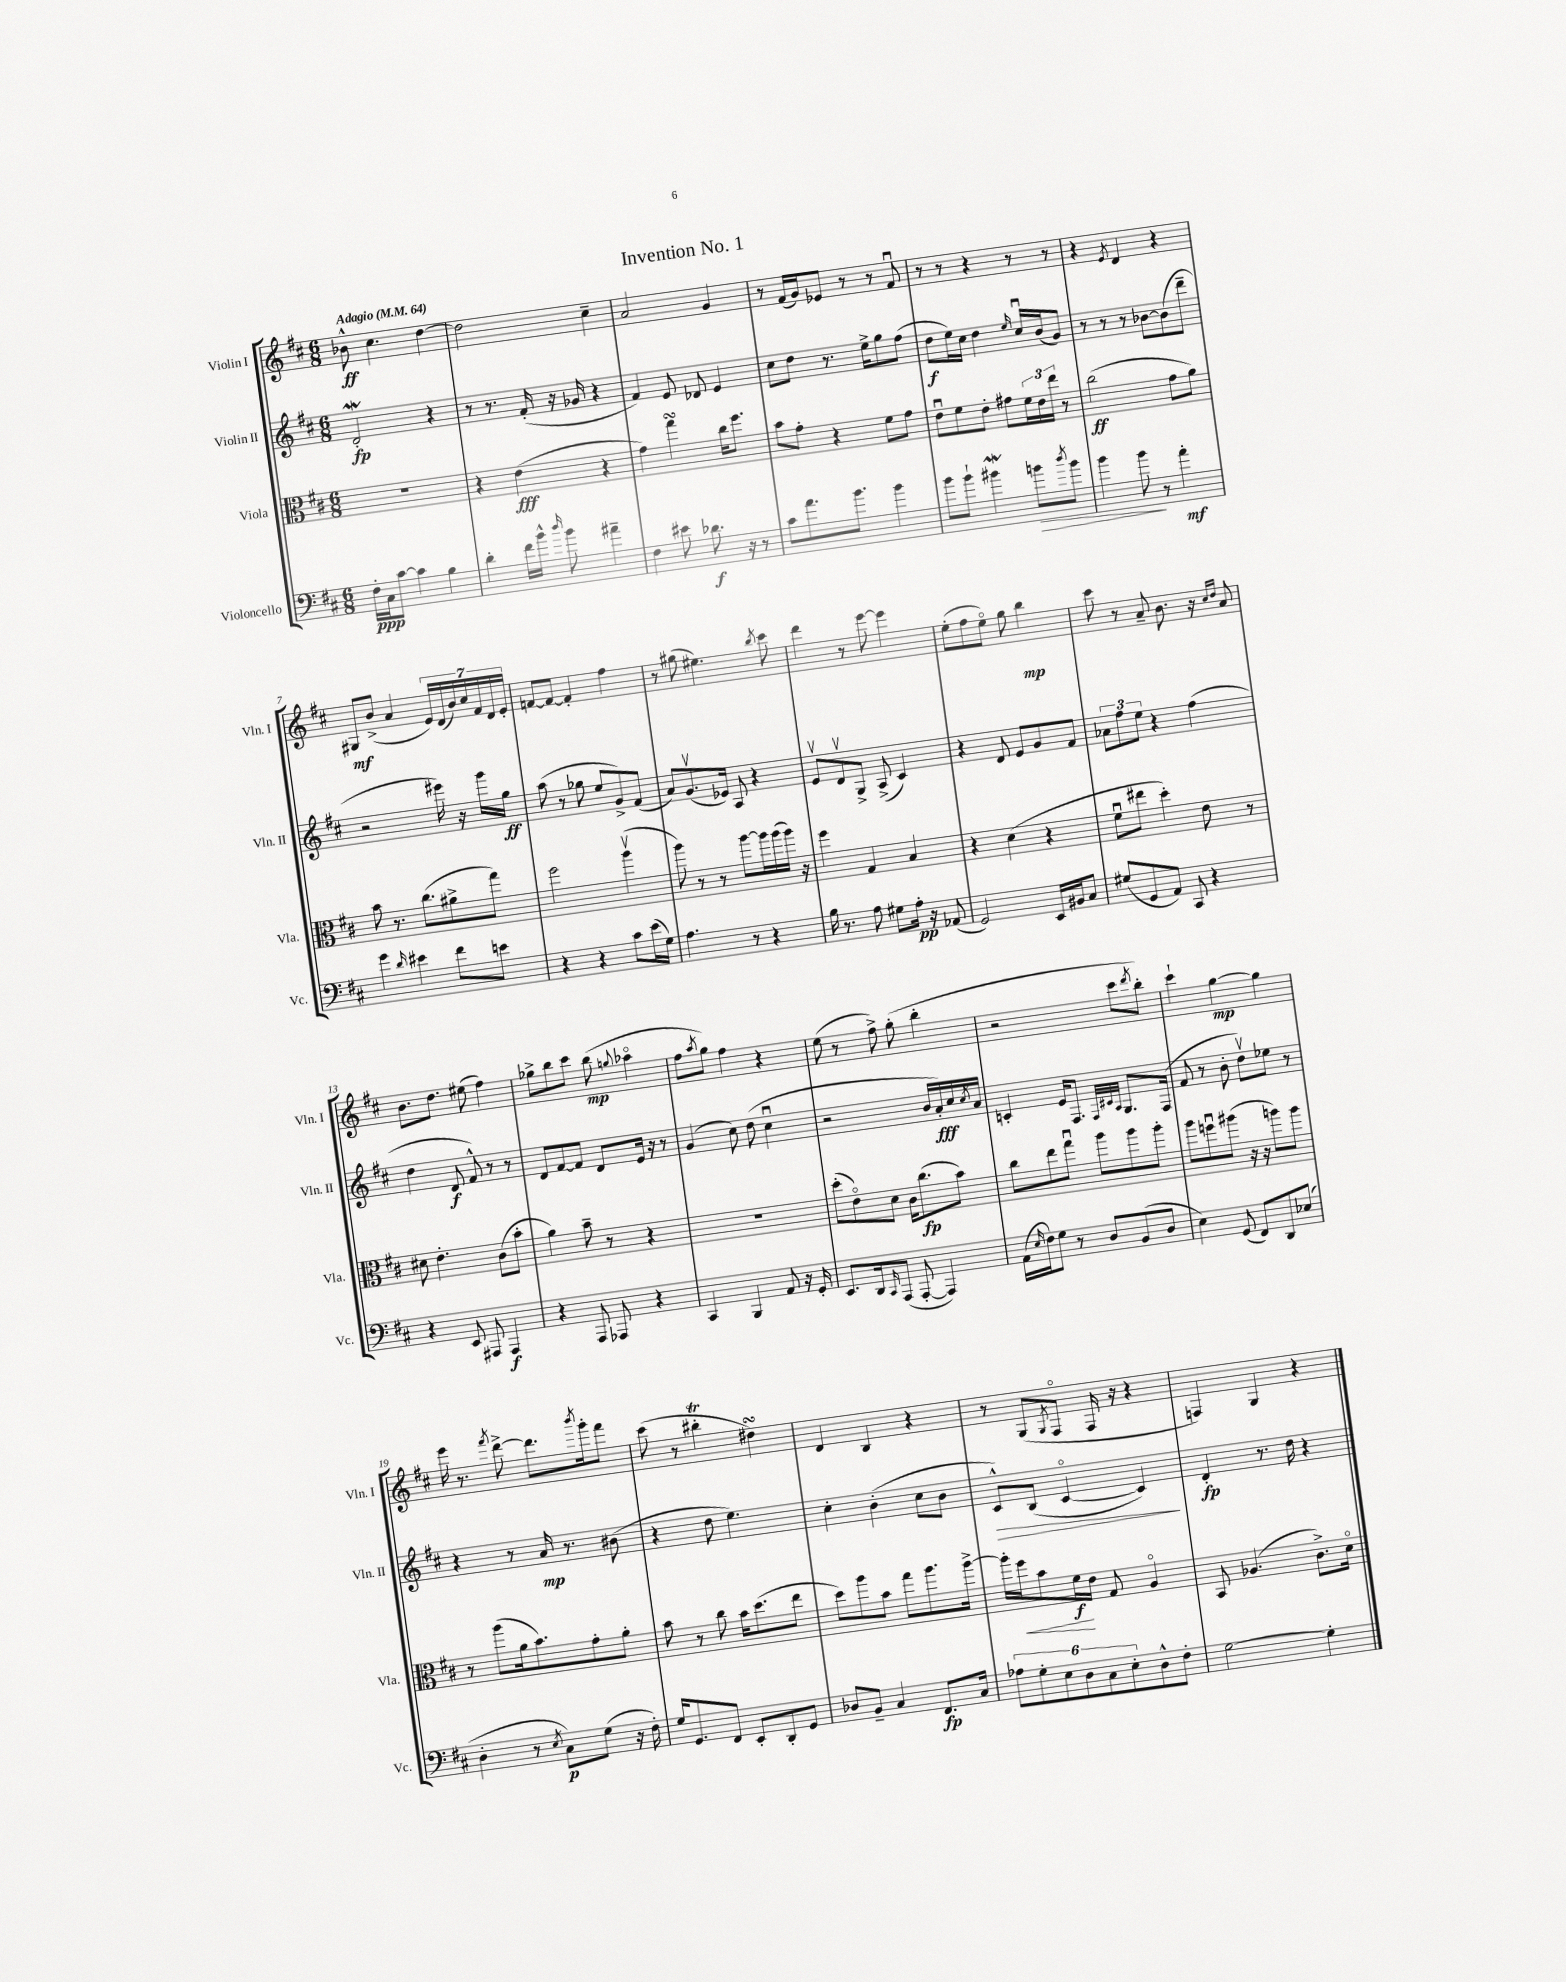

**kern	**kern	**kern	**kern
*staff4	*staff3	*staff2	*staff1
*clefF4	*clefC3	*clefG2	*clefG2
*k[f#c#]	*k[f#c#]	*k[f#c#]	*k[f#c#]
*M6/8	*M6/8	*M6/8	*M6/8
*MM64	*MM64	*MM64	*MM64
16F#'	2.r	2d'	8b-^^
16C#	.	.	.
[8c#	.	.	4.cc#
4c#]	.	.	.
4B	.	4r	[4dd
=	=	=	=
4d'	4r	8r	2dd]
.	.	8.r	.
16f#	(4e	.	.
16b^^	.	(16f#'	.
16qqdd	.	.	.
8b	.	16r	.
.	.	16g-	.
4a#~	4r	4r	4cc#~
=	=	=	=
4F#	4g)	4f#)	2a
8e#	4gg	8e	.
8.d-	.	8d-	.
.	16cc#	4e	4g
16r	8.ff#	.	.
8r	.	.	.
=	=	=	=
8c#	8b	8cc#	8r
8.a	8g'	8dd	(16f#
.	.	.	16g)
.	4r	8.r	8e-
8.b	.	.	.
.	.	.	8r
.	.	16ee^	.
4b	8f#	8gg	8r
.	8g	(8ff#	8f#u
=	=	=	=
8b	8eu	8dd	8r
8b`	8f#	16ee)	8r
.	.	16cc#	.
4b#	8e'	4dd	4r
.	8g#	.	.
.	.	16qqee	.
8b	24f#	16cc#u	8r
.	24e	.	.
.	.	(16b	.
.	24ee	.	.
8qdd	.	.	.
8b	8r	8g)	8r
=	=	=	=
4b	(2cc#	8r	4r
.	.	8r	.
.	.	.	8qe
8b	.	8r	4d
8r	.	[8b-	.
4a'	8g	(8b-]	4r
.	8a)	8ddd~	.
=	=	=	=
4g	8b	2r	8G#
.	8.r	.	(8b^
16qqd	.	.	.
4e#	.	.	4a
.	(8.cc#	.	.
8f#	8a#^	16eee#)	28e)
.	.	.	(28d
.	.	16r	.
.	.	.	28b)
.	.	.	28cc#
8e	8gg)	16ggg	.
.	.	.	28f#
.	.	.	28d
.	.	16gg	.
.	.	.	28e'
=	=	=	=
4r	2ff#	(8aa	[8f
.	.	8r	8f_
4r	.	8gg-	4f']
.	.	8ee	.
8c#	(4aav	8g^)	4ff#
(16e	.	(8f#	.
16G)	.	.	.
=	=	=	=
4.A	8aa)	8a)	8r
.	8r	(8.gv	(8gg#
.	8r	.	4.ee#)
.	.	16e-)	.
8r	[8aa	8A	.
4r	16aa]	4r	.
.	(16aa	.	.
.	.	.	8qbb
.	16aa)	.	8ccc#
.	16r	.	.
=	=	=	=
16B	4ff#	8ev	4ddd
8.r	.	.	.
.	.	8dv	.
8A	4G	8G^	8r
8G#	.	(8A^	[8eee
16A'	4B	4c#)	4eee]
16r	.	.	.
(8AA-	.	.	.
=	=	=	=
2GG)	4r	4r	(8ee'
.	.	.	8ff#
.	(4d	8d	8eeo)
.	.	8e	8gg
16EE	4r	8g	4bb
16BB#	.	.	.
8C#	.	8f#	.
=	=	=	=
(8G#	8f#u	12a-	8ccc#
.	.	12ff#	.
8GG	8ee#	.	8r
.	.	12ee	.
8AA)	4dd')	4r	8a~
8CC#	.	.	8.b
4r	8e	(4ff#	.
.	.	.	16r
.	.	.	16qqcc#
.	.	.	16qqdd
.	8r	.	8a
=	=	=	=
4r	8d#	4dd	8.b
.	4.e'	.	.
.	.	.	8.dd
8EE	.	8d	.
8AAA#	.	8f#^^)	(8ee#
4AAA#	(8c#	8r	4ff#)
.	8b'	8r	.
=	=	=	=
4r	4a)	8d	8gg-^
.	.	[8f#	8bb
8AAA	8b~	8f#]	8ccc#
8AAA-	8r	8d	(8bb
.	.	.	8qqgg
4r	4r	16e	4aa-o
.	.	16r	.
.	.	8r	.
=	=	=	=
4CC#	2.r	(4g	8ff#
.	.	.	8qaa
.	.	.	8gg)
4BBB	.	8cc#)	4ff#
.	.	(8dd	.
8AA	.	4cc#u	4r
16r	.	.	.
16GG'	.	.	.
=	=	=	=
8.EE	(8dd'	2r	(8ee
.	8eo)	.	8r
16DD	.	.	.
16qqCC#	.	.	.
(8AAA	8d	.	8ff#^)
[8AAA'	16c#	.	(8gg'
.	(8.cc#	.	.
4AAA])	.	16b	4bb'
.	.	16a')	.
.	8b)	16cc#	.
.	.	8qcc#	.
.	.	16a	.
=	=	=	=
(16AA	8cc#	4c'	2r
16qqE	.	.	.
16F#)	.	.	.
8G	8ee	.	.
8r	8ggu	16e	.
.	.	8.F#	.
8D	8aa	.	.
.	.	32qqF#	.
.	.	32qqc#	.
.	.	32qqA	.
(8BB	8aa	8.G	8ccc#
.	.	.	8qddd
8D	8aa'	.	8bb')
.	.	(16F#	.
=	=	=	=
4E)	8aa	8f#	4ccc#`
.	8ffu	8r	.
(8GG	(8aa#	8b'	[4gg
8FF#)	16r	8ddv)	.
.	16r	.	.
8DD	8aa)	8ee-	4gg]
(8E-	8aa	8r	.
=	=	=	=
4D'	8r	4r	16eee
.	.	.	8.r
.	(8aa	.	.
.	.	.	8qfff#
8r	16a	8r	[8ddd^
.	8.b)	.	.
8qE	.	.	.
8C#)	.	16a	8.ddd]
.	.	8.r	.
(8G	8g'	.	.
.	.	.	8qbbb
.	.	.	16ggg'
16r	8a'	(8b#	8fff#
16F#')	.	.	.
=	=	=	=
16G	8b	4r	(8ccc#
8.GG	.	.	.
.	8r	.	8r
8FF#	8cc#	8dd	4bb#'
8EE'	16b	4.ee)	.
.	(8.dd	.	.
8DD'	.	.	4dd#)
8GG	8ee	.	.
=	=	=	=
8D-	8dd)	4cc#'	4d
8BB~	8aa	.	.
4C#	8b	(4b'	4B
.	8gg	.	.
8.FF#	8.aa	8cc#	4r
.	.	8b	.
16C#	[16aa^	.	.
=	=	=	=
12A-	16aa']	8c#^^)	8r
.	16ff#	.	.
12G'	.	.	.
.	8b	(8B	(8G
12E	.	.	.
.	.	.	8qG
12D	16f#	[4c#o	8F#o
.	16e	.	.
12C#	.	.	.
.	8G	.	16F#
12E'	.	.	.
.	.	.	16r
8D^^	4Ao	4c#])	4r
8F#'	.	.	.
=	=	=	=
[2G	8BB	4d'	4F)
.	(4.A-	.	.
.	.	8.r	4G
.	.	16dd	.
4G']	8.c#^)	4r	4r
.	16do	.	.
==	==	==	==
*-	*-	*-	*-
